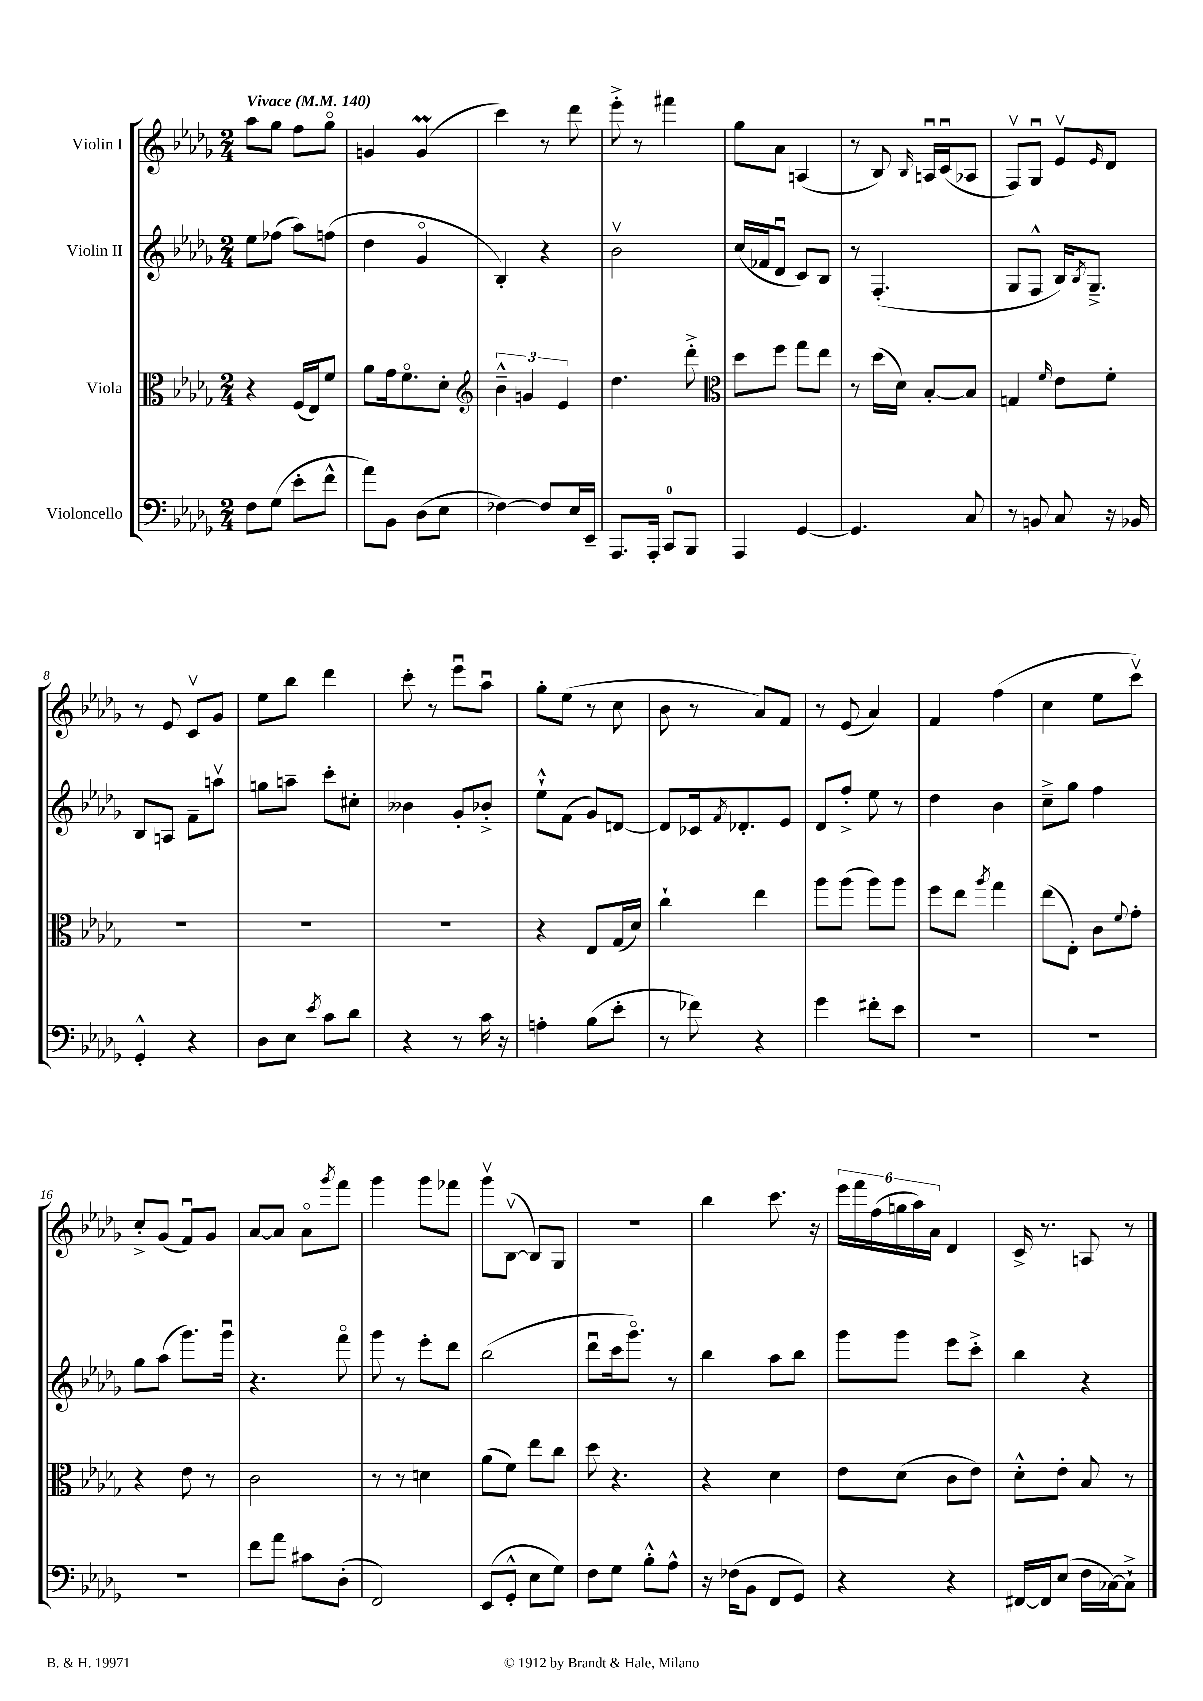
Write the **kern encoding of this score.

**kern	**kern	**kern	**kern
*staff4	*staff3	*staff2	*staff1
*clefF4	*clefC3	*clefG2	*clefG2
*k[b-e-a-d-g-]	*k[b-e-a-d-g-]	*k[b-e-a-d-g-]	*k[b-e-a-d-g-]
*M2/4	*M2/4	*M2/4	*M2/4
*MM140	*MM140	*MM140	*MM140
8F\L	4r	8ee-\L	8aa-\L
(8G-\J	.	(8ff-\J	8gg-\J
8e-'\L	(16F/LL	8aa-\L)	8ff\L
.	16E-/J)	.	.
8f^^\J	8f/J	(8ff\J	8gg-o\J
=	=	=	=
8a-\L)	8a-\L	4dd-\	4g/
8BB-\J	16g-\k	.	.
.	8.fo\	.	.
(8D-\L	.	4g-o/	(4g/
8E-\J	8d-'\J	.	.
=	=	=	=
*	*clefG2	*	*
[4F-\)	6b-~^^\	4B-'/)	4ccc\)
.	6g/	.	.
8F-/]L	.	4r	8r
.	6e-/	.	.
16E-/L	.	.	8ddd-\
16EE-~/JJ	.	.	.
=	=	=	=
8.AAA-/L	4.dd-\	2b-v\	8eee-'^\
.	.	.	8r
16AAA-'/Jk	.	.	.
8CC/L	.	.	4fff#\
8BBB-/J	8ddd-'^\	.	.
=	=	=	=
*	*clefC3	*	*
4AAA-/	8dd-\L	(16cc/LL	8gg-\L
.	.	16f-/J	.
.	8ff\J	8d-u/J	8a-\J
[4GG-/	8gg-\L	8c/L)	(4A/
.	8ee-\J	8B-/J	.
=	=	=	=
4.GG-/]	8r	8r	8r
.	(16dd-\LL	(4.F'/	8B-/)
.	16d-\JJ)	.	.
.	.	.	16qqB-/
.	[8B-'/L	.	16Au/LL
.	.	.	(16cu/J
8C/	8B-/]J	.	8A-/J
=	=	=	=
8r	4G/	8G-/L	8Fv/L)
8BB/	.	8F^^/J	8G-u/J
.	16qqf/	.	.
8C/	8e-\L	16B-/LK)	8e-v/L
.	.	8qB-/	.
.	.	8.G-~^/J	.
.	.	.	16qqe-/
16r	8f'\J	.	8d-/J
16BB-/	.	.	.
=	=	=	=
4GG-'^^/	2r	8B-/L	8r
.	.	8A/J	8e-/
4r	.	8f~\L	8cv/L
.	.	8aav\J	8g-/J
=	=	=	=
8D-\L	2r	8gg\L	8ee-\L
8E-\J	.	8aa~\J	8bb-\J
8qe-/	.	.	.
8c\L	.	8ccc'\L	4ddd-\
8d-\J	.	8cc#'\J	.
=	=	=	=
4r	2r	4b--\	8ccc'\
.	.	.	8r
8r	.	8g-'/L	8eee-u\L
16c\	.	8b-'^/J	8aa-u\J
16r	.	.	.
=	=	=	=
4A'\	4r	8ee-`^^\L	8gg-'\L
.	.	(8f\J	(8ee-\J
(8B-\L	8E-/L	8g-/L)	8r
8e-'\J	(16G-/L	[8d/J	8cc\
.	16d-/JJ)	.	.
=	=	=	=
8r	4cc`\	8d/]L	8b-\
8f-\)	.	16c-/k	8r
.	.	8qf/	.
.	.	8.d-'/	.
4r	4ee-\	.	8a-/L)
.	.	8e-/J	8f/J
=	=	=	=
4g-\	8aa-\L	8d-/L	8r
.	(8aa-\J	8ff'^/J	(8e-/
8f#'\L	8aa-\L)	8ee-\	4a-/)
8e-\J	8aa-\J	8r	.
=	=	=	=
2r	8ff\L	4dd-\	4f/
.	8ee-\J	.	.
.	8qaa-/	.	.
.	4gg-\	4b-\	(4ff\
=	=	=	=
2r	(8ee-\L	8cc~^\L	4cc\
.	8E-'\J)	8gg-\J	.
.	8c\L	4ff\	8ee-\L
.	8qqf/	.	.
.	8g-'\J	.	8cccv\J)
=	=	=	=
2r	4r	8gg-\L	8cc'^/L
.	.	(8aa-\J	(8g-/J
.	8e-\	8.ggg-\L)	8fu/L)
.	8r	.	8g-/J
.	.	16ggg-u\Jk	.
=	=	=	=
8f\L	2c\	4.r	[8a-/L
8a-\J	.	.	8a-/]J
8c#\L	.	.	8a-o\L
.	.	.	8qggg-/
(8D-'\J	.	8fffo\	8fff\J
=	=	=	=
2FF/)	8r	8ggg-\	4ggg-\
.	8r	8r	.
.	4d\	8eee-'\L	8ggg-\L
.	.	8ddd-\J	8fff-\J
=	=	=	=
(8EE-/L	(8a-\L	(2bb-\	8ggg-v\L
8GG-'^^/J	8f\J)	.	([8B-v\J
8E-\L	8ee-\L	.	8B-/]L)
8G-\J)	8cc\J	.	8G-/J
=	=	=	=
8F\L	8dd-\	8ddd-u\L	2r
8G-\J	4.r	16ccc\k	.
.	.	8.ggg-o\J)	.
8B-'^^\L	.	.	.
8A-^^\J	.	8r	.
=	=	=	=
16r	4r	4bb-\	4bb-\
(16F-\LK	.	.	.
8BB-\J	.	.	.
8FF/L	4d-\	8aa-\L	8.ccc\
8GG-/J)	.	8bb-\J	.
.	.	.	16r
=	=	=	=
4r	8e-\L	8ggg-\L	24eee-\LL
.	.	.	24fff\
.	.	.	(24ff\
.	(8d-\J	8ggg-\J	24gg\
.	.	.	24aa-\)
.	.	.	24a-\JJ
4r	8c\L	8eee-\L	4d-/
.	8e-\J)	8ccc'^\J	.
=	=	=	=
[16FF#/LL	8d-'^^\L	4bb-\	16c^/
16FF#/]J	.	.	8.r
(8E-/J	8e-'\J	.	.
16F\LL	8B-/	4r	8A/
[16C-\J)	.	.	.
8C-`^\]J	8r	.	8r
==	==	==	==
*-	*-	*-	*-
